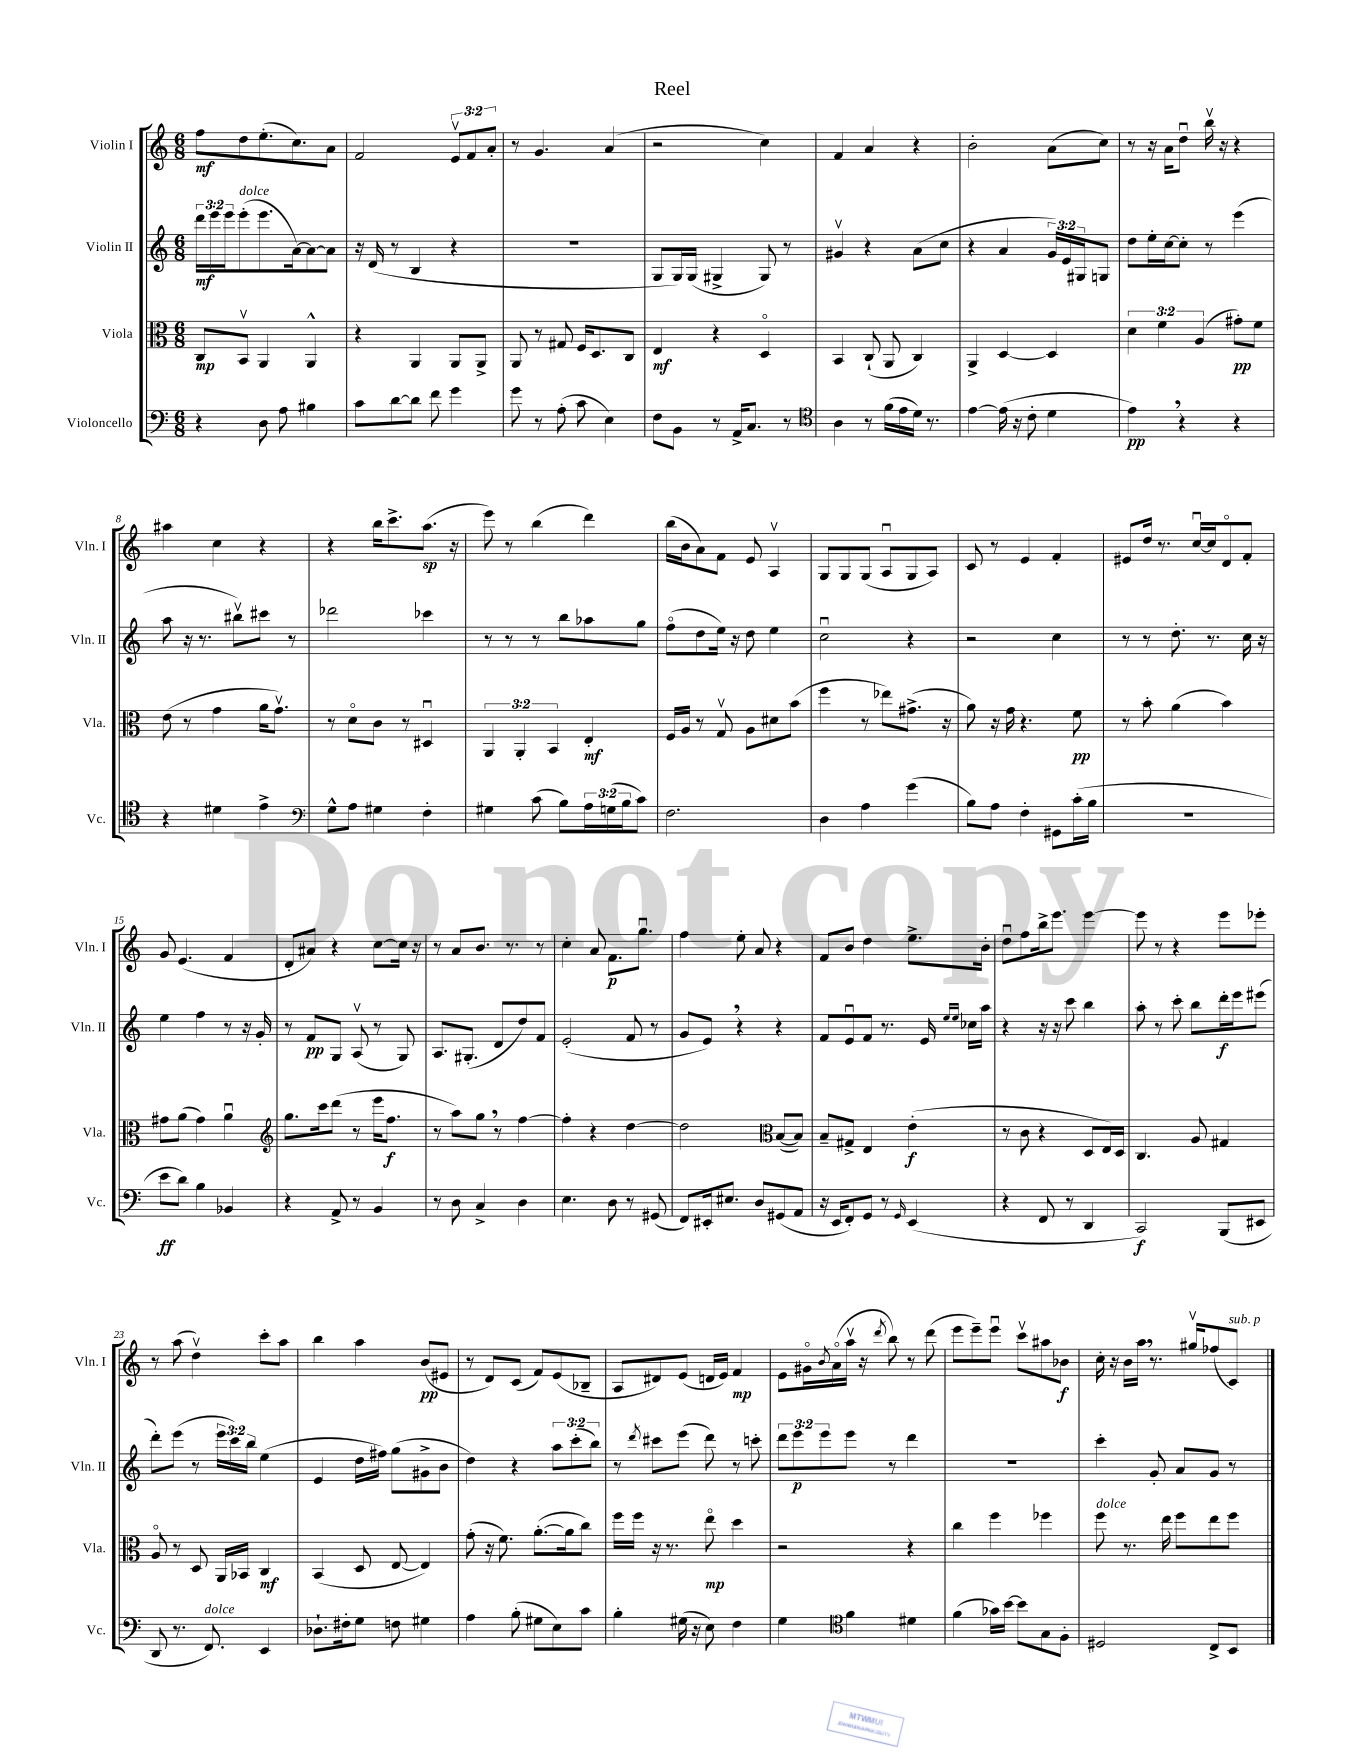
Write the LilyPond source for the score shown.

\header { title = "Reel" }
<<
\new StaffGroup <<
\new Staff = "s0" \with { instrumentName = "Violin I" shortInstrumentName = "Vln. I" } {
    \clef treble \key c \major \numericTimeSignature \time 6/8 \override Staff.TupletNumber.text = #tuplet-number::calc-fraction-text
    f''8\mf d''8 e''8.-.( c''8.) a'8 |
    f'2 \tuplet 3/2 { e'8\upbow f'8 a'8-. } |
    r8 g'4. a'4( |
    r2 c''4) |
    f'4 a'4 r4 |
    b'2-. a'8( c''8) |
    r8 r16 a'16 d''8\downbow b''16\upbow r16 r4 |
    ais''4 c''4 r4 |
    r4 b''16 c'''8.-> a''8.\sp( r16 |
    e'''8) r8 b''4( d'''4) |
    b''16( b'16 a'8) f'8 e'8 a4\upbow |
    g8 g8 g8( a8\downbow g8 a8) |
    c'8 r8 e'4 f'4-. |
    eis'8 d''16 r8. c''16~\downbow c''16 d'8\flageolet f'8-. |
    g'8 e'4.( f'4 |
    d'8-. ais'8) r4 c''8~ c''16 r16 |
    r8 a'8 b'8. r8. r8 |
    c''4-. a'8 f'8.\p g''8.\downbow |
    f''4 e''8-. a'8 r4 |
    f'8 b'8 d''4 e''8.-> b'16-. |
    d''8\downbow f''8 b''16-> e'''8. e'''4~ |
    e'''8 r8 r4 e'''8 ees'''8-. |
    r8 a''8( d''4\upbow) c'''8-. a''8 |
    b''4 a''4 b'8\pp( eis'8 |
    r8 d'8) c'8( f'8) e'8( bes8-- |
    a8 dis'8) e'8( d'16 e'16) f'4\mp |
    e'8 gis'16\flageolet \acciaccatura { b'8 } a'16\flageolet( a''16\upbow r16 \acciaccatura { d'''8 } b''8) r8 d'''8( |
    e'''8 e'''8--) e'''8\downbow c'''8\upbow ais''8 bes'8\f |
    c''16-. r16 b'16 a''16 \breathe r8. gis''16\upbow fes''8( c'8^\markup { \italic "sub. p" }) \bar "|." |
}
\new Staff = "s1" \with { instrumentName = "Violin II" shortInstrumentName = "Vln. II" } {
    \clef treble \key c \major \numericTimeSignature \time 6/8 \override Staff.TupletNumber.text = #tuplet-number::calc-fraction-text
    \tuplet 3/2 { d'''16\mf e'''16 e'''16 } e'''8-.^\markup { \italic "dolce" }( e'''8. a'16~) a'8~ a'8 |
    r16 d'16( r8 b4 r4 |
    R2. |
    g8 g16) g16( gis4-> gis8) r8 |
    gis'4\upbow r4 a'8( c''8 |
    r4 a'4 \tuplet 3/2 { g'16) e'16 gis16 } g8 |
    d''8 e''16-. c''16~ c''8-. r8 e'''4( |
    a''8 r16 r8. bis''8\upbow) cis'''8 r8 |
    des'''2 ces'''4 |
    r8 r8 r8 b''8 aes''8 g''8 |
    f''8\flageolet( d''8 e''16) r16 d''8 e''4 |
    c''2\downbow r4 |
    r2 c''4 |
    r8 r8 d''8.-. r8. c''16 r16 |
    e''4 f''4 r8 r16 g'16-. |
    r8 f'8\pp g8 a8\upbow( r8 g8) |
    a8. gis8.-.( d'8 d''8) f'8 |
    e'2-.( f'8 r8 |
    g'8 e'8) \breathe r4 r4 |
    f'8 e'8\downbow f'8 r8. e'16 \grace { e''16 e''16 } ces''16 a''16 |
    r4 r16 r16 c'''8 b''4 |
    a''8-. r8 c'''8-. b''8 d'''16-.\f e'''16 eis'''8( |
    d'''8-.) e'''8( r8 \tuplet 3/2 { e'''16 c'''16) b''16 } e''4( |
    e'4 d''16 fis''16) g''8( gis'8-> b'8 |
    d''4) r4 \tuplet 3/2 { a''8 c'''8-.( b''8) } |
    r8 \acciaccatura { d'''8 } cis'''8 e'''8( d'''8) r8 c'''8-. |
    \tuplet 3/2 { d'''8 e'''8\p e'''8 } e'''8 r8 d'''4 |
    R2. |
    c'''4-. g'8-. a'8 g'8 r8 \bar "|." |
}
\new Staff = "s2" \with { instrumentName = "Viola" shortInstrumentName = "Vla." } {
    \clef alto \key c \major \numericTimeSignature \time 6/8 \override Staff.TupletNumber.text = #tuplet-number::calc-fraction-text
    c8\mp b,8\upbow a,4 a,4-^ |
    r4 a,4 a,8 a,8-> |
    a,8 r8 gis8 f16 d8. c8 |
    e4\mf r4 d4\flageolet |
    b,4 c8-!( a,8 c4) |
    a,4-> d4~ d4 |
    \tuplet 3/2 { d'4 f'4 a4( } gis'8-.\pp) f'8 |
    e'8( r8 g'4 a'16 g'8.\upbow) |
    r8 d'8\flageolet c'8 r8 dis4\downbow |
    \tuplet 3/2 { a,4 a,4-. b,4 } e4-.\mf |
    f16 a16 r8 g8\upbow a8 dis'8 b'8( |
    f''4 r8 ees''8) gis'8.->( r16 |
    a'8) r16 g'16 r4. f'8\pp |
    r8 b'8-. a'4( b'4) |
    gis'8 a'8( gis'4) a'4\downbow |
    \clef treble g''8. c'''16 d'''8( r8 e'''16 f''8.\f |
    r8 a''8) g''8 \breathe r8 f''4~ |
    f''4-. r4 d''4~ |
    d''2 \clef alto b8~( b8) |
    b8-- gis8-> e4 e'4-.\f( |
    r8 c'8 r4 d8 e16) d16 |
    c4. a8 gis4 |
    a8\flageolet r8 d8 a,16 bes,16 c4\mf |
    b,4( d8 e8~ e4) |
    g'8-.( r16 f'8.) a'8.~-.( a'16 c''8) |
    f''16 f''16 r16 r8. e''8\flageolet\mp d''4 |
    r2 r4 |
    c''4 f''4 fes''4 |
    f''8^\markup { \italic "dolce" } r8. e''16 f''8 e''8 f''8 \bar "|." |
}
\new Staff = "s3" \with { instrumentName = "Violoncello" shortInstrumentName = "Vc." } {
    \clef bass \key c \major \numericTimeSignature \time 6/8 \override Staff.TupletNumber.text = #tuplet-number::calc-fraction-text
    r4 d8 a8 bis4 |
    c'8 d'8~ d'8 f'8 g'4 |
    g'8 r8 a8-.( c'8 e4) |
    f8 b,8 r8 a,16-> c8. r8 |
    \clef tenor a4 r8 f'16( e'16 d'16) r8. |
    e'4~ e'16( r16 c'8-. d'4 |
    e'4\pp) \breathe r4 r4 |
    r4 dis'4 e'4-> |
    \clef bass g8-^ a8 gis4 f4-. |
    gis4 c'8( b8) \tuplet 3/2 { a16 g16( b16 } c'8) |
    f2. |
    d4 a4 g'4( |
    b8) a8 f4-. gis,8 c'16-.( b16 |
    R2. |
    e'8\ff d'8) b4 bes,4 |
    r4 a,8-> r8 b,4 |
    r8 d8 c4-> d4 |
    e4. d8 r8 gis,8( |
    f,8) eis,16-. eis8. d8 gis,8( a,8 |
    r16 e,16 f,8-.) g,8 r8 \grace { g,16 } e,4( |
    r4 f,8 r8 d,4 |
    c,2\f) b,,8( eis,8 |
    d,8 r8. f,8.^\markup { \italic "dolce" }) e,4 |
    des8.-! fis16-. g8 f8 gis4 |
    a4 b8-.( gis8 e8) c'8 |
    b4-. gis16( r16 e8) f4 |
    g4 \clef tenor f'4 dis'4 |
    f'4( ges'16) b'16~ b'8 g8 f8-. |
    dis2 c8-> b,8 \bar "|." |
}
>>
>>
